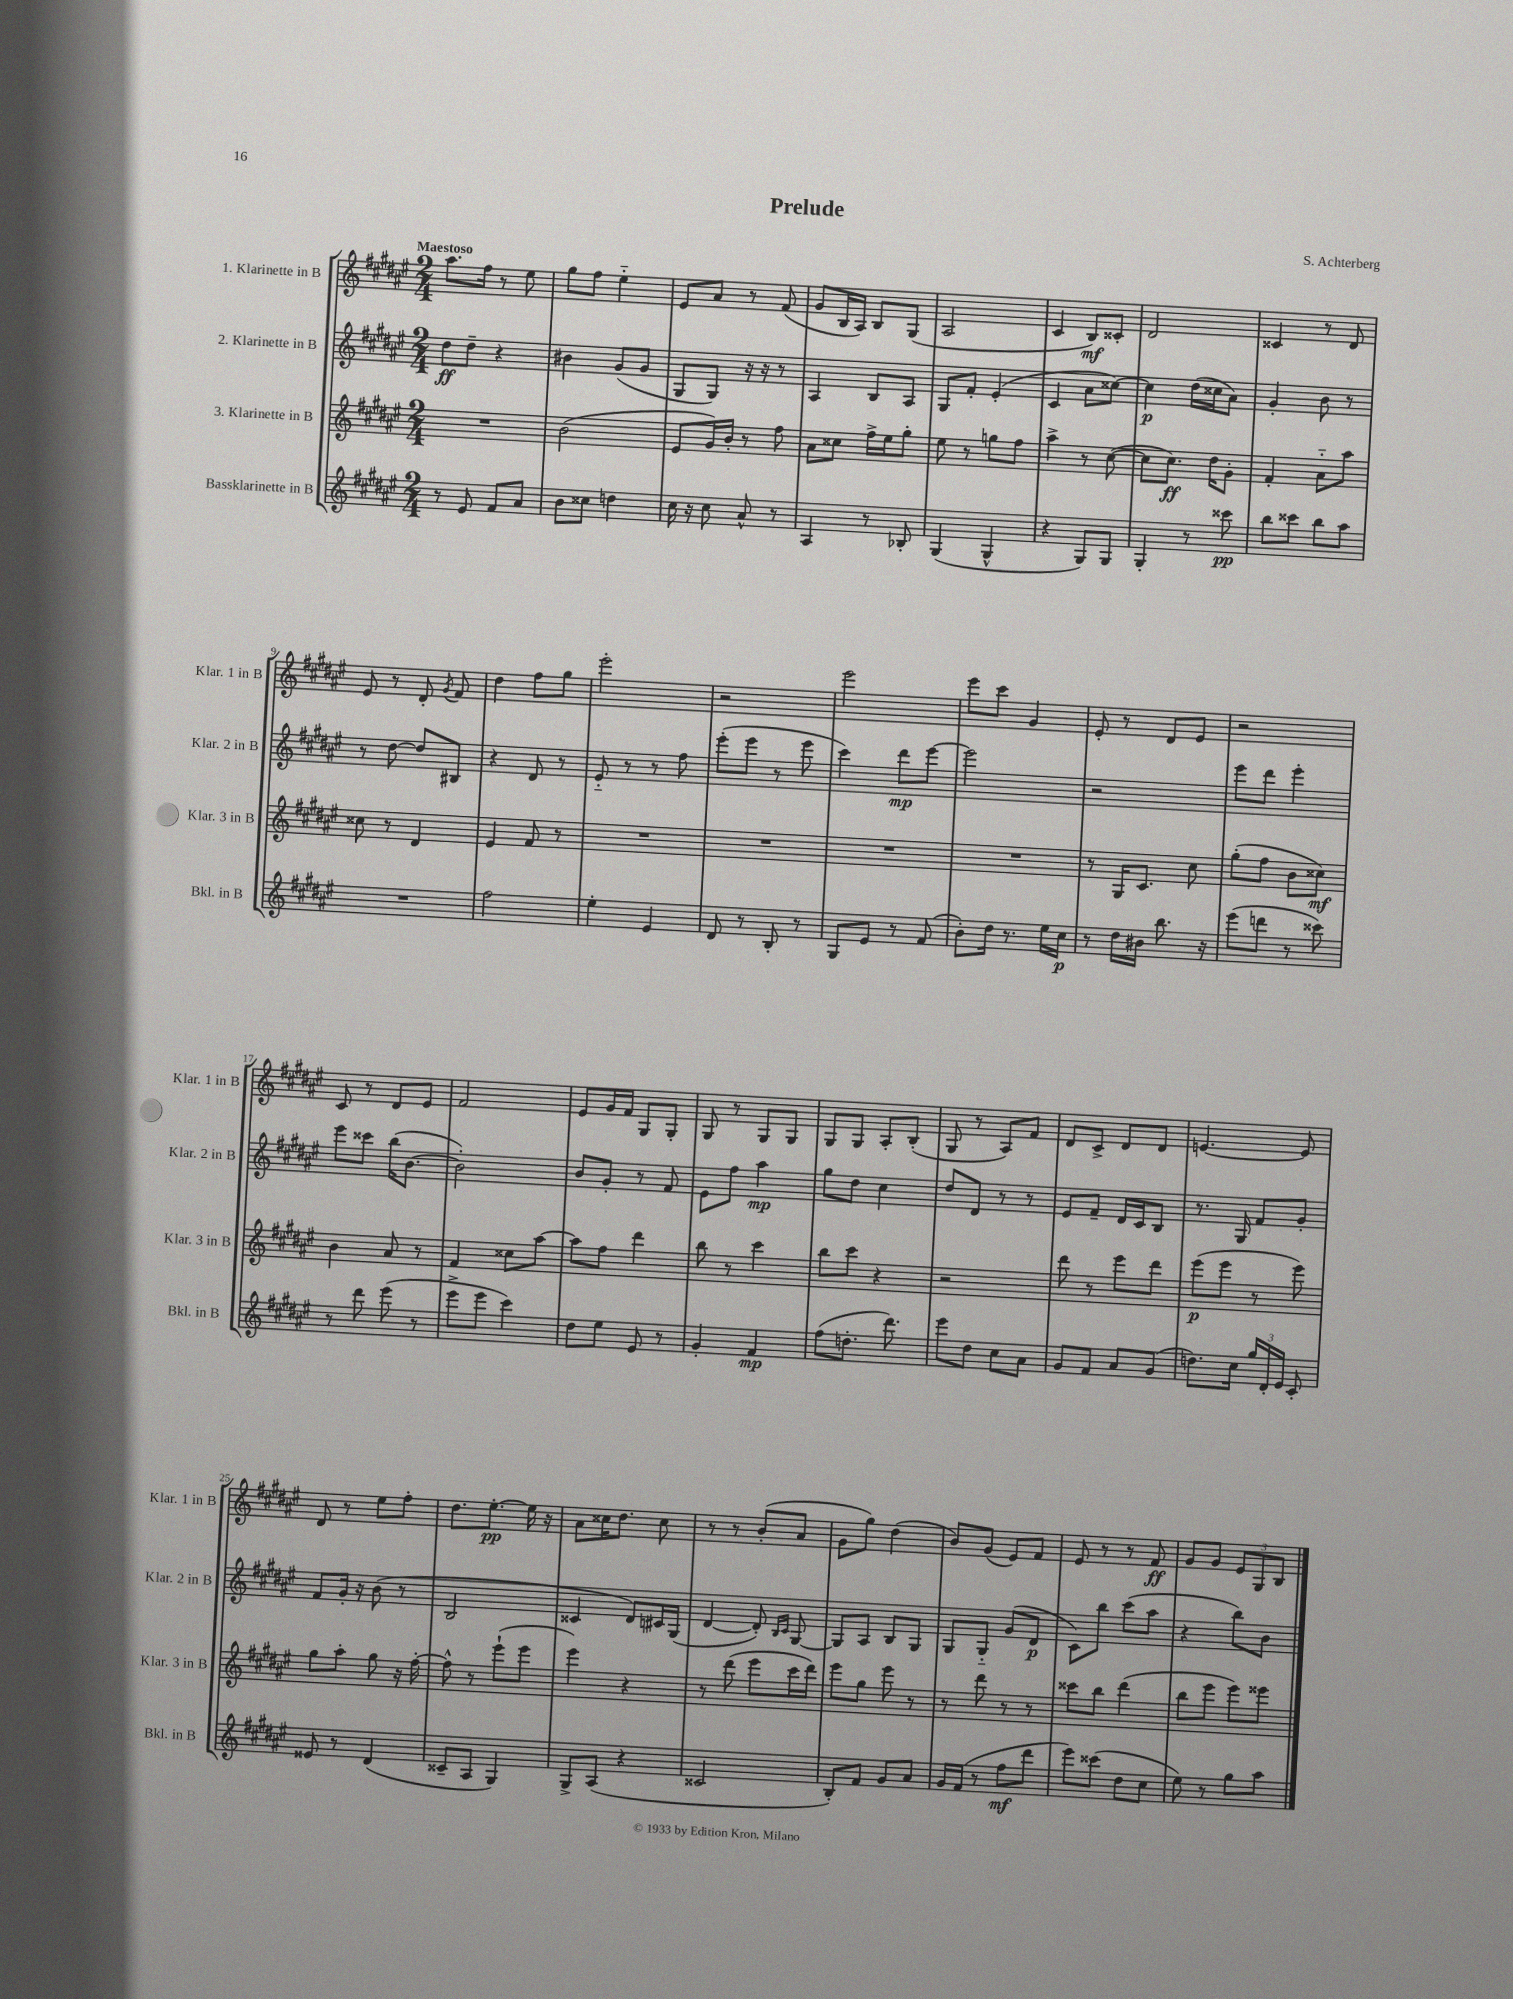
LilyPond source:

\header { title = "Prelude" composer = "S. Achterberg" }
<<
\new StaffGroup <<
\new Staff = "s0" \with { instrumentName = "1. Klarinette in B" shortInstrumentName = "Klar. 1 in B" } {
    \clef treble \key fis \major \numericTimeSignature \time 2/4 \tempo "Maestoso"
    \autoBeamOff ais''8.[ fis''16] r8 eis''8 |
    gis''8[ fis''8] eis''4-_ |
    eis'8[ ais'8] r8 fis'8( |
    gis'8[ b16 ais16]) b8[ gis8]( |
    ais2 |
    cis'4 b8[\mf) cisis'8]-. |
    dis'2 |
    cisis'4 r8 dis'8 |
    eis'8 r8 dis'8-. \acciaccatura { gis'8 } fis'8 |
    dis''4 fis''8[ gis''8] |
    eis'''2-. |
    r2 |
    eis'''2 |
    eis'''8[ cis'''8] gis'4 |
    eis'8-. r8 dis'8[ eis'8] |
    r2 |
    cis'8 r8 dis'8[ eis'8] |
    fis'2 |
    eis'8[ gis'16 fis'16] gis8[ gis8]-. |
    gis8 r8 gis8[ gis8] |
    gis8[ gis8] ais8[-. b8]-.( |
    gis8 r8 ais8[) fis'8] |
    dis'8[ cis'8]-> dis'8[ dis'8] |
    e'4.~ e'8 |
    dis'8 r8 eis''8[ fis''8]-. |
    dis''8.[ eis''8.]~-.\pp eis''16 r16 |
    ais'8[ cisis''16 dis''8.] cisis''8 |
    r8 r8 b'8[-.( ais'8] |
    gis'8[ gis''8]) dis''4( |
    b'8[) gis'8]( eis'8[) fis'8] |
    eis'8 r8 r8 fis'8\ff |
    gis'8[ gis'8] \tuplet 3/2 { eis'8[ gis8 b8] } \bar "|." |
}
\new Staff = "s1" \with { instrumentName = "2. Klarinette in B" shortInstrumentName = "Klar. 2 in B" } {
    \clef treble \key fis \major \numericTimeSignature \time 2/4
    \autoBeamOff dis''8[\ff dis''8]-- r4 |
    bis'4 gis'8[( gis'8] |
    gis8[ gis8]) r16 r16 r8 |
    ais4 b8[ ais8] |
    gis8[ fis'8]-. eis'4-.( |
    cis'4 ais'8[ cisis''8]~) |
    cisis''4\p dis''16[( cisis''16 ais'8]) |
    gis'4-. b'8 r8 |
    r8 dis''8~ dis''8[ bis8] |
    r4 dis'8 r8 |
    eis'8-_ r8 r8 fis''8 |
    eis'''8[-.( eis'''8] r8 eis'''8 |
    cis'''4) dis'''8[\mp eis'''8]~ |
    eis'''2 |
    r2 |
    eis'''8[ dis'''8] eis'''4-. |
    eis'''8[ cisis'''8] b''16[( b'8.]~ |
    b'2-.) |
    b'8[ gis'8]-. r8 fis'8 |
    eis'8[ fis''8] ais''4\mp |
    gis''8[ dis''8] cis''4 |
    dis''8[ dis'8] r8 r8 |
    eis'8[ fis'8]-- dis'16[ cis'16 b8] |
    r8. gis16 fis'8[ gis'8]-. |
    fis'8[ gis'16]-. r16 b'8( r8 |
    b2 |
    cisis'4 dis'8[) cis'16 gis16]( |
    dis'4~ dis'8-.) \grace { b16[ cis'16] } gis8~ |
    gis8[ ais8] b8[ gis8] |
    gis8[ gis8]-_ gis'8[( dis'8]\p |
    cis'8[) b''8] cis'''8[( ais''8] |
    r4 b''8[) b'8] \bar "|." |
}
\new Staff = "s2" \with { instrumentName = "3. Klarinette in B" shortInstrumentName = "Klar. 3 in B" } {
    \clef treble \key fis \major \numericTimeSignature \time 2/4
    \autoBeamOff R2 |
    b'2( |
    eis'8[ gis'16) b'16]-. r8 fis''8 |
    ais'8[ cisis''8] fis''16[-> eis''16 gis''8]-. |
    eis''8 r8 g''8[ fis''8] |
    ais''4-> r8 cis''8~( |
    cis''8[ cis''8.]\ff) dis''16[ gis'8]-. |
    fis'4-. ais'8[-_ ais''8] |
    cisis''8 r8 dis'4 |
    eis'4 fis'8 r8 |
    R2 |
    R2 |
    R2 |
    R2 |
    r8 gis16[ cis'8.] cis''8 |
    gis''8[-.( fis''8] b'8[ cisis''8]\mf) |
    b'4 ais'8 r8 |
    fis'4 cisis''8[ ais''8]~ |
    ais''8[ fis''8] dis'''4 |
    b''8 r8 cis'''4 |
    b''8[ cis'''8] r4 |
    r2 |
    dis'''8 r8 eis'''8[ dis'''8] |
    eis'''8[\p( eis'''8] r8 eis'''8) |
    gis''8[ ais''8]-. gis''8 r16 fis''16~-. |
    fis''8-^ r8 eis'''8[-!( eis'''8] |
    eis'''4) r4 |
    r8 dis'''8( eis'''8[ cis'''16 dis'''16]) |
    eis'''8[ gis''8] eis'''8 r8 |
    r8 dis'''8 r8 r8 |
    cisis'''8[ b''8] dis'''4( |
    b''8[ eis'''8] eis'''8[) eisis'''8] \bar "|." |
}
\new Staff = "s3" \with { instrumentName = "Bassklarinette in B" shortInstrumentName = "Bkl. in B" } {
    \clef treble \key fis \major \numericTimeSignature \time 2/4
    \autoBeamOff r8 eis'8 fis'8[ ais'8] |
    b'8[ cisis''8] d''4 |
    cis''16 r16 cis''8 ais'8-^ r8 |
    ais4 r8 bes8-. |
    gis4( gis4-^ |
    r4 gis8[) gis8] |
    gis4-. r8 cisis'''8\pp |
    b''8[ cisis'''8] b''8[ ais''8] |
    R2 |
    fis''2 |
    eis''4-. eis'4 |
    dis'8 r8 b8-. r8 |
    gis8[ eis'8] r8 fis'8( |
    b'8[-.) dis''16] r8. eis''16[ cis''16]\p |
    r8 dis''16[ bis'16] b''8. r16 |
    eis'''8[( d'''8] r8 cisis'''8) |
    r8 dis'''8 eis'''8( r8 |
    eis'''8[-> eis'''8] cis'''4) |
    dis''8[ eis''8] eis'8 r8 |
    gis'4-. fis'4\mp |
    fis''8[( d''8.]-. dis'''8.) |
    eis'''8[ dis''8] cis''8[ ais'8] |
    gis'8[ fis'8] ais'8[ gis'8]( |
    d''8.[) cis''16] \tuplet 3/2 { gis''16[ dis'16-. eis'16] } cis'8-. |
    eisis'8 r8 dis'4( |
    cisis'8[-- ais8] gis4) |
    gis8[-> ais8]( r4 |
    cisis'2 |
    b8[-.) fis'8] gis'8[ ais'8] |
    gis'16[ fis'16]( r8 fis''8[\mf dis'''8] |
    eis'''8[) cisis'''8]( dis''8[ cis''8] |
    eis''8) r8 gis''8[ ais''8] \bar "|." |
}
>>
>>
